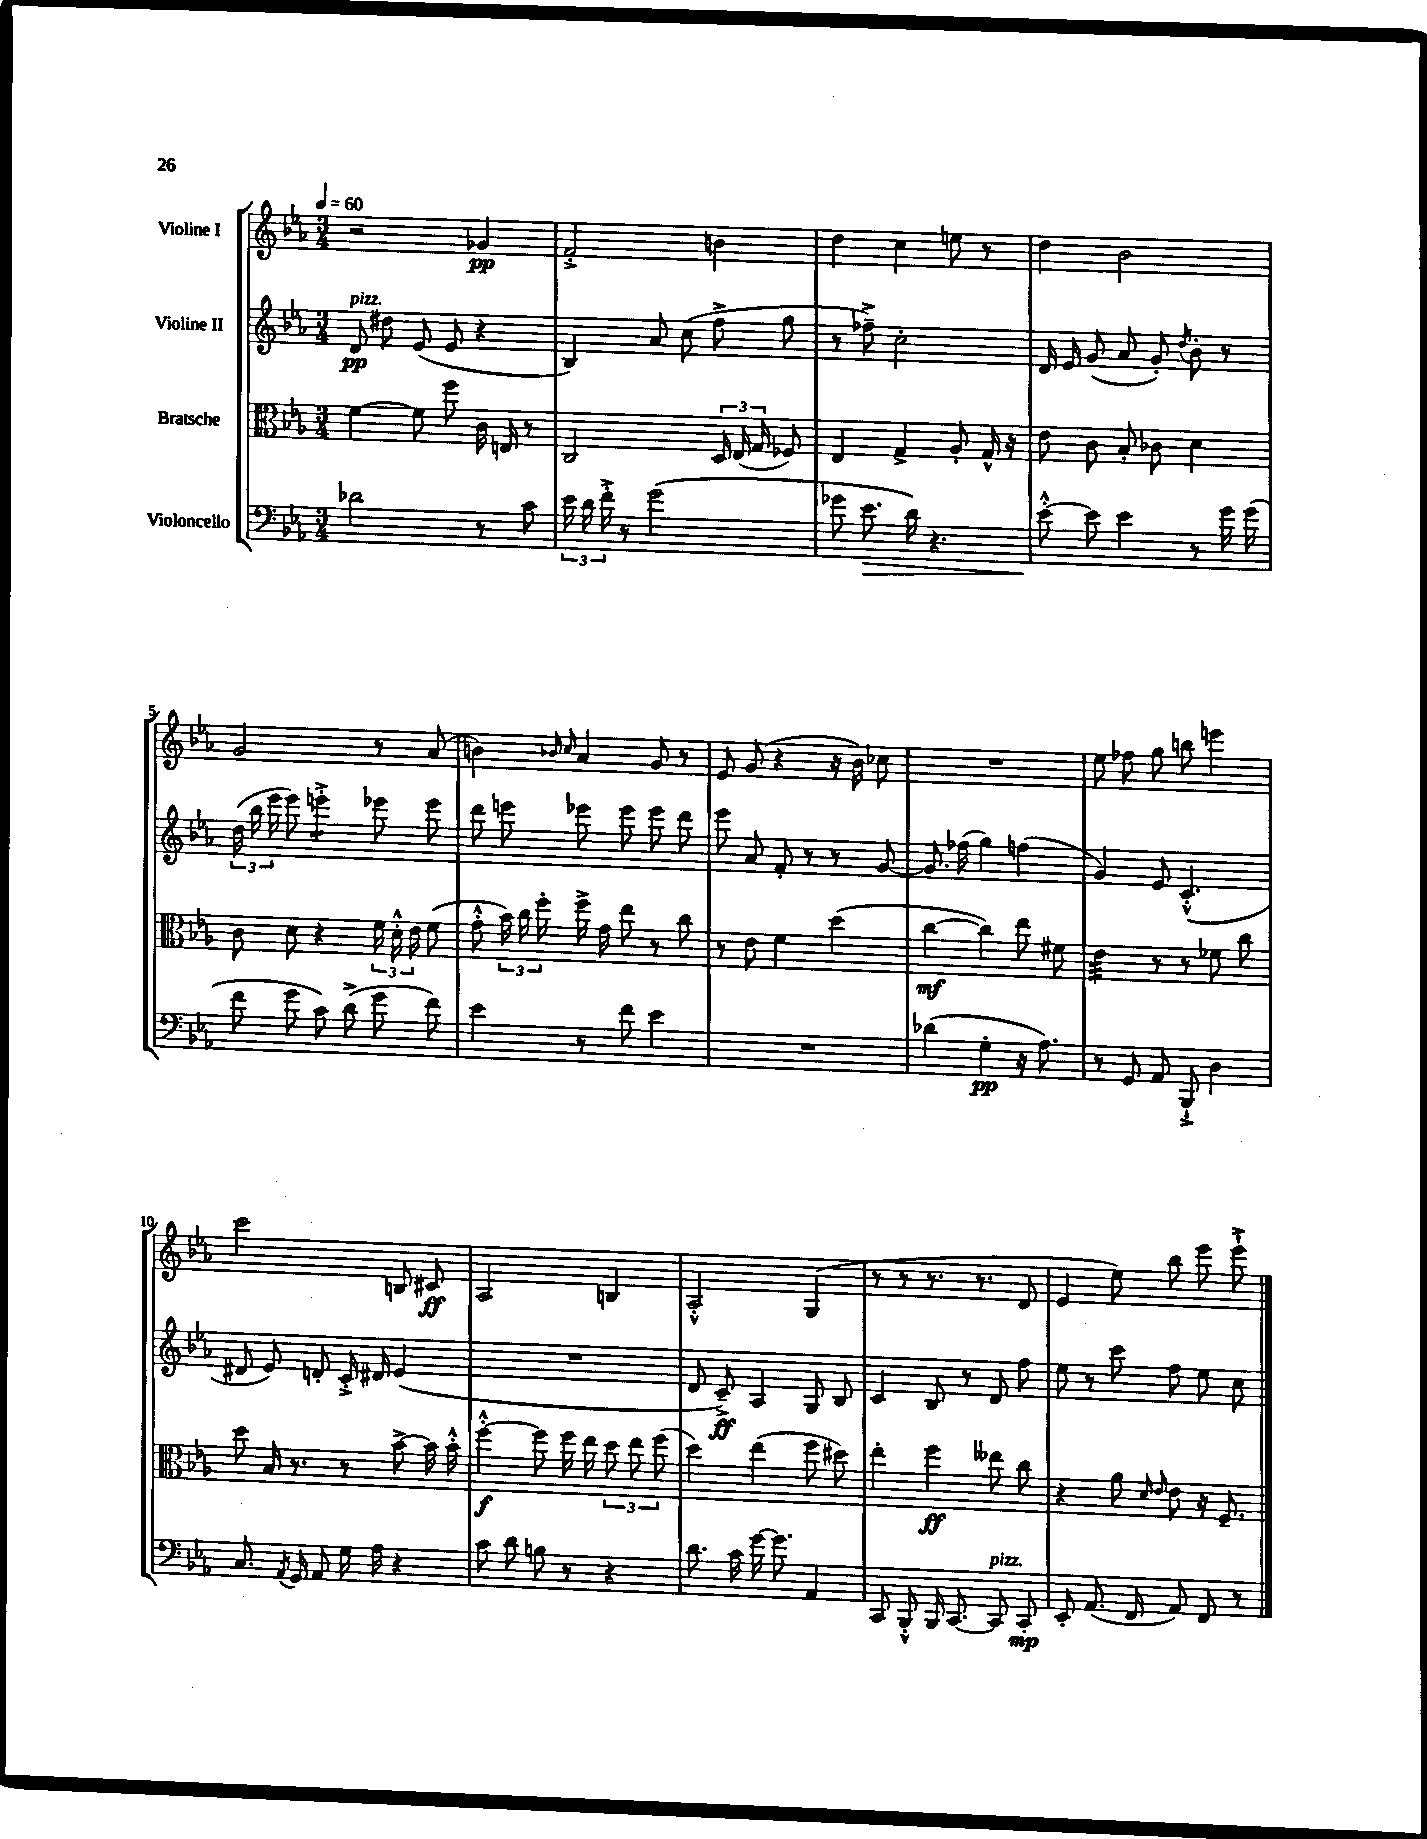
<<
\new StaffGroup <<
\new Staff = "s0" \with { instrumentName = "Violine I" } {
    \clef treble \key ees \major \numericTimeSignature \time 3/4 \tempo 4 = 60
    \autoBeamOff r2 ges'4\pp |
    f'2-.-> b'4 |
    d''4 c''4 e''8 r8 |
    d''4 bes'2 |
    g'2 r8 aes'8( |
    b'4) \grace { bes'16 c''16 } aes'4 g'8 r8 |
    ees'8 g'8( r4 r16 bes'16) ces''8 |
    R2. |
    ees''8 fes''8 g''8 b''8 e'''4 |
    c'''2 b8 cis'8\ff |
    aes2 b4 |
    aes2-.-^ g4( |
    r8 r8 r8. r8. d'8 |
    ees'4 ees''8) bes''8 ees'''8 ees'''8-!-> \bar "|." |
}
\new Staff = "s1" \with { instrumentName = "Violine II" } {
    \clef treble \key ees \major \numericTimeSignature \time 3/4
    \autoBeamOff d'8\pp^\markup { \italic "pizz." } dis''8 ees'8( ees'8 r4 |
    bes4) aes'8 c''8( f''8-> g''8 |
    r8 fes''8--->) c''2-. |
    d'16 ees'16 g'8( aes'8 g'8-.) \acciaccatura { d''8 } bes'8-. r8 |
    \tuplet 3/2 { d''16( bes''16 ees'''16 } ees'''8) e'''4:8-.-> ees'''8 ees'''8 |
    d'''8 e'''8 ees'''8 ees'''8 ees'''8 d'''8 |
    ees'''8 aes'8 f'8-. r8 r8 g'8~ |
    g'8. fes''16( g''4) f''4( |
    g'4) ees'8 c'4.-.-^( |
    dis'8 ees'8) d'8-. c'16-.-> dis'16 ees'4( |
    R2. |
    d'8 c'8--->\ff) aes4 g8 bes8 |
    c'4 bes8 r8 d'8 f''8 |
    ees''8 r8 c'''8 f''8 ees''8 c''8 \bar "|." |
}
\new Staff = "s2" \with { instrumentName = "Bratsche" } {
    \clef alto \key ees \major \numericTimeSignature \time 3/4
    \autoBeamOff f'4~ f'8 f''8 c'16 e16 r8 |
    c2 \tuplet 3/2 { d16 ees16( g16 } fes8) |
    ees4 g4-> aes8-. g16-^ r16 |
    ees'8 c'8 bes8-. ces'8 d'4 |
    c'8 d'8 r4 \tuplet 3/2 { f'16 d'16-.-^ ees'16 } f'8( |
    g'8-.-^ \tuplet 3/2 { bes'16) c''16 f''16-. } f''16-> g'16 ees''8 r8 c''8 |
    r8 ees'8 f'4 d''4( |
    c''4~\mf c''4) ees''8 fis'8 |
    ees'4:32 r8 r8 fes'8 c''8 |
    d''8 bes16 r8. r8 bes'8~-> bes'16 bes'16-.-^ |
    f''4~-.-^\f f''8 f''16 ees''16 \tuplet 3/2 { d''8 ees''8 f''8( } |
    d''4) ees''4( f''8 dis''8) |
    ees''4-. f''4\ff eeses''8 c''8 |
    r4 aes'8 \grace { d'16 ees'16 } ees'8 r16 f8.-- \bar "|." |
}
\new Staff = "s3" \with { instrumentName = "Violoncello" } {
    \clef bass \key ees \major \numericTimeSignature \time 3/4
    \autoBeamOff des'2 r8 c'8 |
    \tuplet 3/2 { ees'16 d'16 f'16-.-> } r8 g'2( |
    ges'8 ees'8.\> d'16) r4. |
    ees'8~-.-^\! ees'8 ees'4 r8 g'16 g'16( |
    f'8 g'8 c'8) d'8->( g'8 f'8) |
    ees'4 r8 f'8 ees'4 |
    R2. |
    des'4( g4-.\pp r16 aes8.) |
    r8 g,8 aes,8 bes,,8-!-> d4 |
    c8. \acciaccatura { aes,8 } g,16 aes,8 g16 aes16 r4 |
    c'8 d'8 b8 r8 r4 |
    d'8. c'16 g'16~ g'8. aes,4 |
    c,8 bes,,8-.-^ bes,,16 c,8.~ c,8^\markup { \italic "pizz." } c,8-.\mp |
    ees,8-. aes,8.( f,16 aes,8) f,8 r8 \bar "|." |
}
>>
>>
